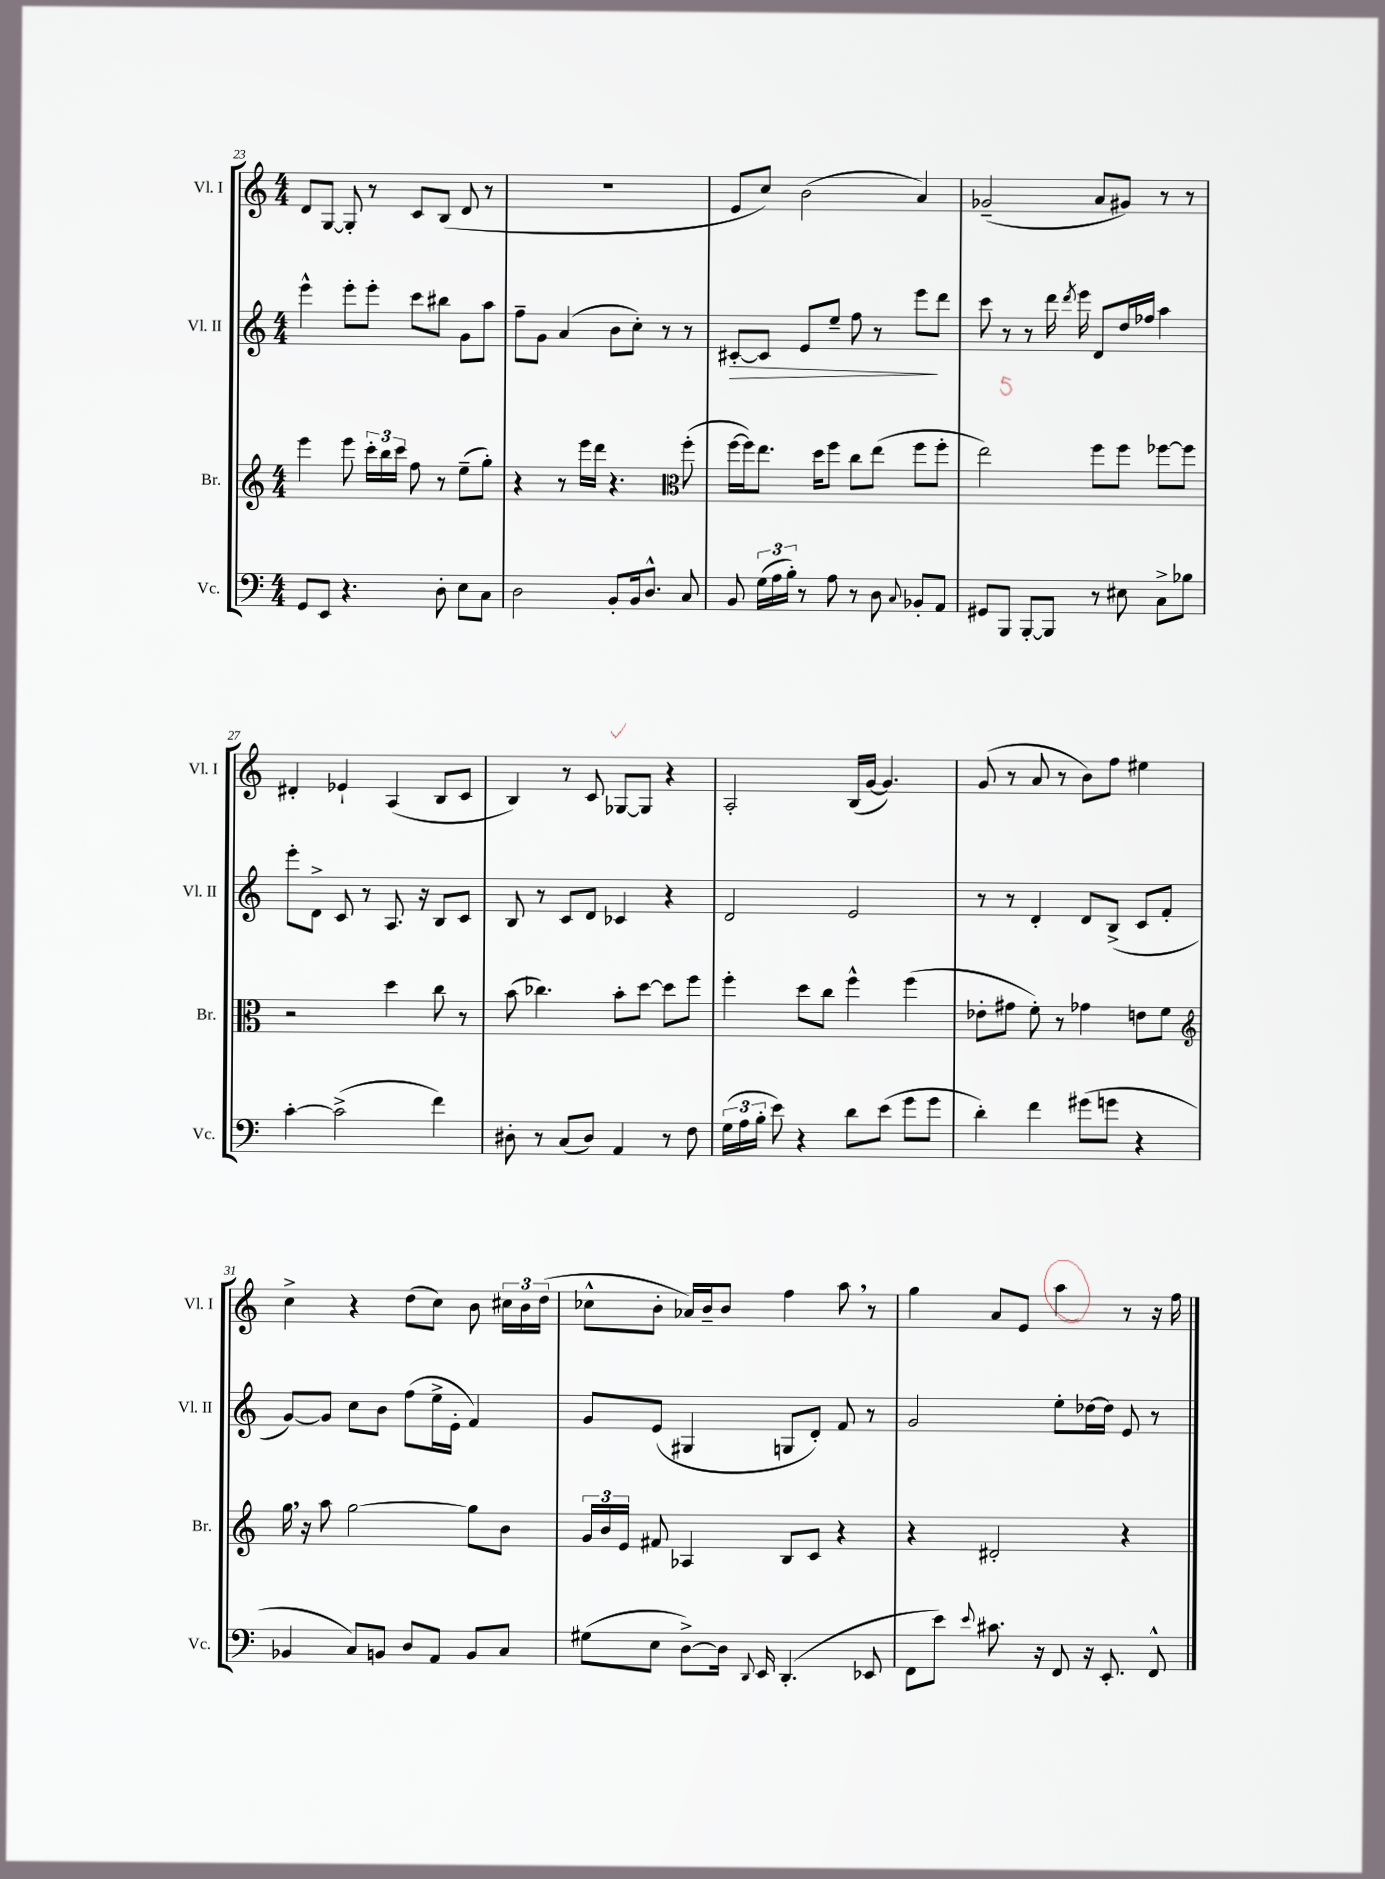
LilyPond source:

<<
\new StaffGroup <<
\new Staff = "s0" \with { instrumentName = "Vl. I" shortInstrumentName = "Vl. I" } {
    \clef treble \key c \major \numericTimeSignature \time 4/4
    \autoBeamOff d'8[ g8]~ g8-. r8 c'8[ b8]( d'8 r8 |
    R1 |
    e'8[ c''8]) b'2( a'4) |
    ges'2--( a'8[ gis'8]) r8 r8 |
    dis'4-. ees'4-! a4( b8[ c'8] |
    b4) r8 c'8 ges8[~ ges8] r4 |
    a2-. b16[( g'16]~ g'4.) |
    g'8( r8 a'8 r8 b'8[) f''8] eis''4 |
    c''4-> r4 d''8[( c''8]) b'8 \tuplet 3/2 { cis''16[ b'16 d''16]( } |
    ces''8[-^ b'8]-. aes'16[) b'16-- b'8] f''4 a''8 \breathe r8 |
    g''4 a'8[ e'8] a''4 r8 r16 f''16 \bar "|." |
}
\new Staff = "s1" \with { instrumentName = "Vl. II" shortInstrumentName = "Vl. II" } {
    \clef treble \key c \major \numericTimeSignature \time 4/4
    \autoBeamOff e'''4-^ e'''8[-. e'''8]-. c'''8[ bis''8] g'8[ a''8] |
    f''8[-- g'8] a'4( b'8[ c''8]-.) r8 r8 |
    cis'8[~-.\> cis'8] e'8[ e''8]-- f''8 r8 e'''8[\! d'''8] |
    c'''8 r8 r8 d'''16 \acciaccatura { d'''8 } e'''16 d'8[ d''16 fes''16] a''4 |
    e'''8[-. d'8]-> c'8 r8 a8. r16 b8[ c'8] |
    b8 r8 c'8[ d'8] ces'4 r4 |
    d'2 e'2 |
    r8 r8 d'4-. d'8[ b8]->( c'8[ f'8]-. |
    g'8[~) g'8] c''8[ b'8] f''8[( e''16-> e'16]-. f'4) |
    g'8[ e'8]( gis4 g8[ d'8]-.) f'8 r8 |
    g'2 e''8[-. des''16~ des''16] e'8 r8 \bar "|." |
}
\new Staff = "s2" \with { instrumentName = "Br." shortInstrumentName = "Br." } {
    \clef treble \key c \major \numericTimeSignature \time 4/4
    \autoBeamOff e'''4 e'''8 \tuplet 3/2 { c'''16[-. b''16 c'''16] } f''8 r8 e''8[--( g''8]-.) |
    r4 r8 e'''16[ d'''16] r4. \clef alto f''8-.( |
    f''16[~ f''16) e''8.] d''16[ f''8] c''8[ e''8]( f''8[ f''8]-. |
    e''2) f''8[ f''8] fes''8[~ fes''8] |
    r2 d''4 c''8 r8 |
    b'8( ces''4.) b'8[-. d''8]~ d''8[ f''8] |
    f''4-. d''8[ c''8] f''4-^ f''4( |
    ees'8[-. gis'8] f'8-.) r8 ges'4 e'8[ f'8] |
    \clef treble g''16 \breathe r16 a''8 g''2~ g''8[ b'8] |
    \tuplet 3/2 { g'16[ b'16 e'16] } fis'8 aes4 b8[ c'8] r4 |
    r4 dis'2-. r4 \bar "|." |
}
\new Staff = "s3" \with { instrumentName = "Vc." shortInstrumentName = "Vc." } {
    \clef bass \key c \major \numericTimeSignature \time 4/4
    \autoBeamOff g,8[ e,8] r4. d8-. e8[ c8] |
    d2 b,8[-. b,16 d8.]-^ c8 |
    b,8 \tuplet 3/2 { g16[( a16 b16]-.) } r8 a8 r8 d8 \appoggiatura { c8 } bes,8[-. a,8] |
    gis,8[ b,,8] b,,8[~-. b,,8] r8 eis8 c8[-> bes8] |
    c'4~-. c'2->( f'4) |
    dis8-. r8 c8[( dis8]) a,4 r8 f8 |
    \tuplet 3/2 { g16[( a16 b16]-. } e'8) r4 d'8[ e'8]( g'8[ g'8] |
    d'4-.) f'4 gis'8[( g'8] r4 |
    bes,4 c8[) b,8] d8[ a,8] b,8[ c8] |
    gis8[( e8] d8[~->) d16] \appoggiatura { d,8 } e,16 d,4.-.( ees,8 |
    f,8[ e'8]) \appoggiatura { e'8 } cis'8. r16 f,8 r16 e,8.-. f,8-^ \bar "|." |
}
>>
>>
\layout { \context { \Score currentBarNumber = #23 } }
